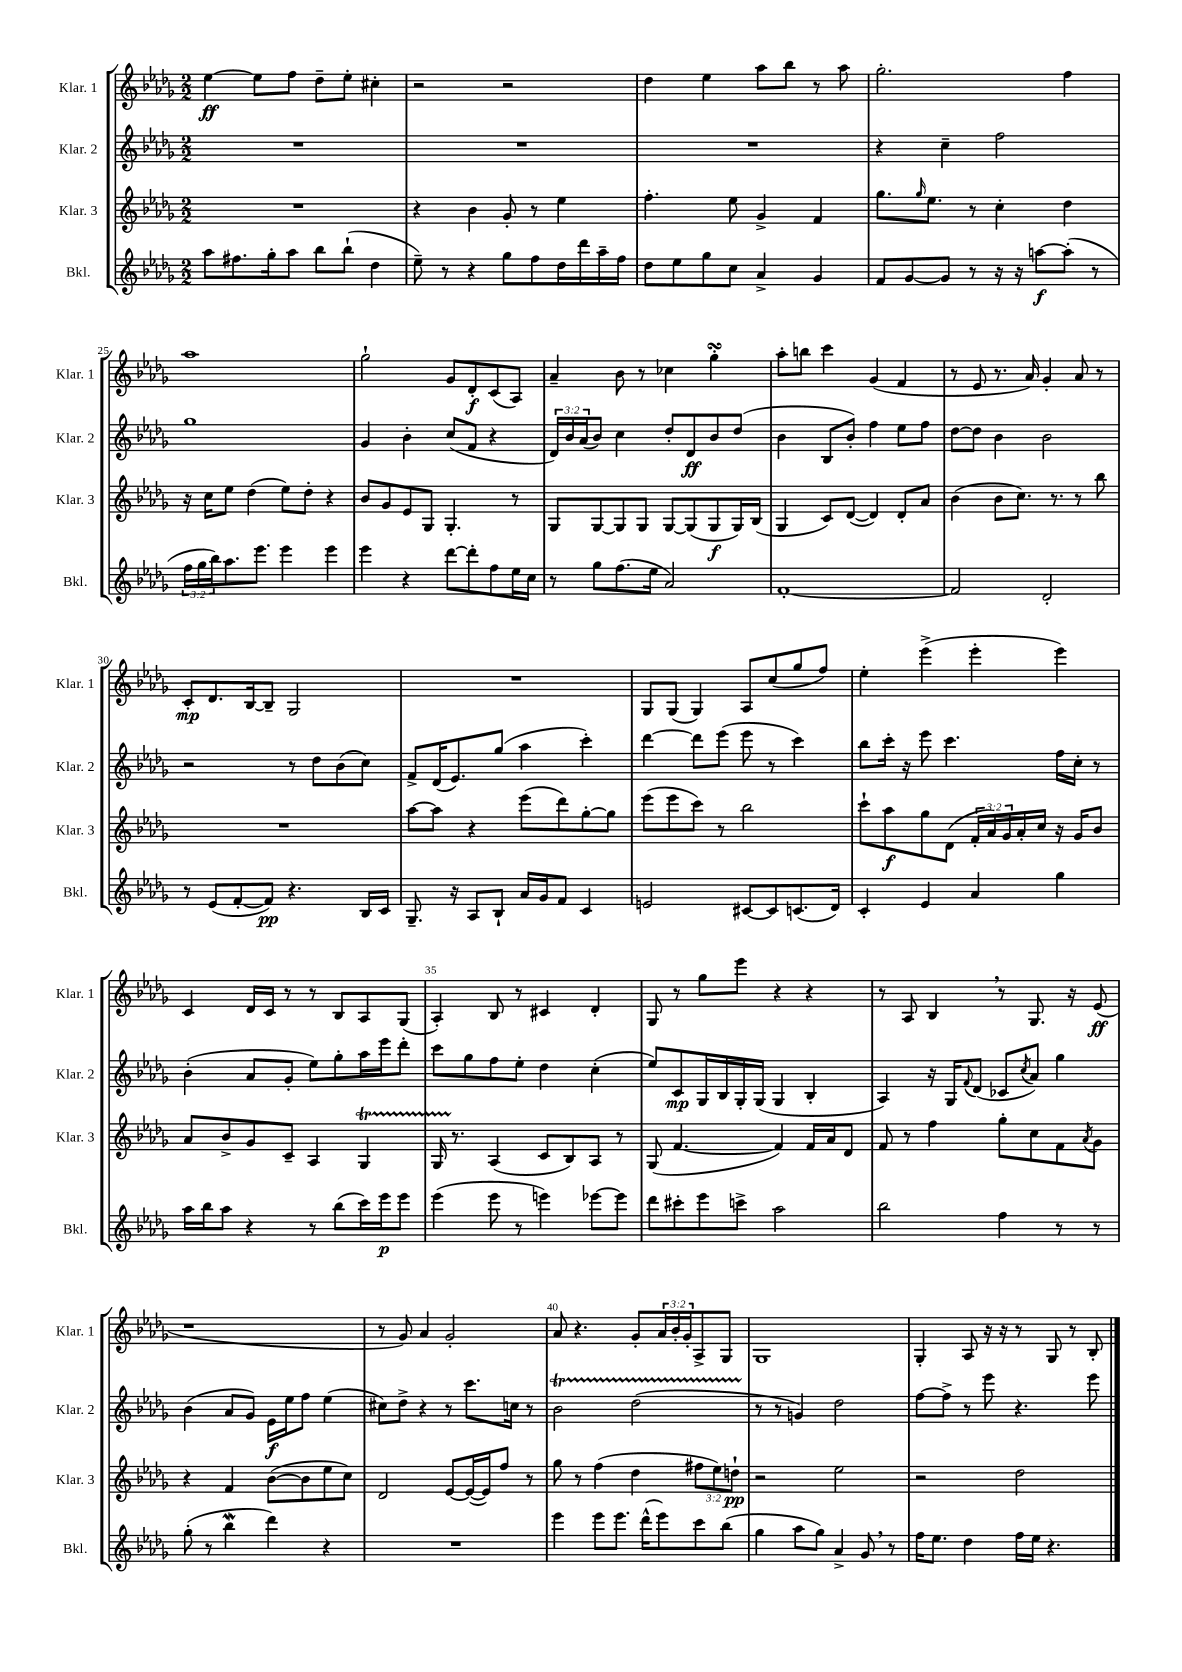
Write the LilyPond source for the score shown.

<<
\new StaffGroup <<
\new Staff = "s0" \with { instrumentName = "Klar. 1" shortInstrumentName = "Klar. 1" } {
    \clef treble \key des \major \numericTimeSignature \time 2/2 \override Staff.TupletNumber.text = #tuplet-number::calc-fraction-text
    ees''4~\ff ees''8 f''8 des''8-- ees''8-. cis''4-. |
    r2 r2 |
    des''4 ees''4 aes''8 bes''8 r8 aes''8 |
    ges''2.-. f''4 |
    aes''1 |
    ges''2-! ges'8 des'8-.\f c'8( aes8) |
    aes'4-- bes'8 r8 ces''4 ges''4-.\turn |
    aes''8-. b''8 c'''4 ges'4( f'4 |
    r8 ees'8 r8. aes'16) ges'4-. aes'8 r8 |
    c'8-.\mp des'8. bes16~ bes8-- ges2 |
    R1 |
    ges8 ges8( ges4) aes8 c''8( ges''8 f''8) |
    ees''4-. ees'''4->( ees'''4-. ees'''4) |
    c'4 des'16 c'16 r8 r8 bes8 aes8 ges8( |
    aes4-.) bes8 r8 cis'4 des'4-. |
    ges8 r8 ges''8 ees'''8 r4 r4 |
    r8 aes8 bes4 \breathe r8 ges8. r16 ees'8\ff( |
    r1 |
    r8 ges'8) aes'4 ges'2-. |
    aes'8 r4. ges'8-. \tuplet 3/2 { aes'16 bes'16-. ges'16-. } aes8-> ges8 |
    ges1 |
    ges4-. aes8 r16 r16 r8 ges8 r8 bes8-. \bar "|." |
}
\new Staff = "s1" \with { instrumentName = "Klar. 2" shortInstrumentName = "Klar. 2" } {
    \clef treble \key des \major \numericTimeSignature \time 2/2 \override Staff.TupletNumber.text = #tuplet-number::calc-fraction-text
    R1 |
    R1 |
    R1 |
    r4 c''4-- f''2 |
    ges''1 |
    ges'4 bes'4-. c''8( f'8 r4 |
    \tuplet 3/2 { des'16) bes'16 aes'16( } bes'8) c''4 des''8-. des'8\ff bes'8 des''8( |
    bes'4 bes8 bes'8-.) f''4 ees''8 f''8 |
    des''8~ des''8 bes'4 bes'2 |
    r2 r8 des''8 bes'8( c''8) |
    f'8-> des'16( ees'8.) ges''8( aes''4 c'''4-.) |
    des'''4~ des'''8 ees'''8( ees'''8 r8 c'''4) |
    bes''8 c'''16-. r16 ees'''8 c'''4. f''16 c''16-. r8 |
    bes'4-.( aes'8 ges'8-. ees''8) ges''8-. aes''16 ees'''16 des'''8-. |
    c'''8 ges''8 f''8 ees''8-. des''4 c''4-.( |
    ees''8) c'8\mp ges16 bes16 ges16-. ges16( ges4 bes4-. |
    aes4) r16 ges16 \appoggiatura { f'8 } des'8( ces'8 \acciaccatura { c''8 } aes'8) ges''4 |
    bes'4( aes'8 ges'8) ees'16\f ees''16 f''8 ees''4( |
    cis''8) des''8-> r4 r8 c'''8. c''16 r8 |
    bes'2\startTrillSpan des''2( |
    r8\stopTrillSpan r8 g'4) des''2 |
    f''8~ f''8-> r8 ees'''8 r4. ees'''8 \bar "|." |
}
\new Staff = "s2" \with { instrumentName = "Klar. 3" shortInstrumentName = "Klar. 3" } {
    \clef treble \key des \major \numericTimeSignature \time 2/2 \override Staff.TupletNumber.text = #tuplet-number::calc-fraction-text
    R1 |
    r4 bes'4 ges'8-. r8 ees''4 |
    f''4.-. ees''8 ges'4-> f'4 |
    ges''8. \grace { ges''16 } ees''8. r8 c''4-. des''4 |
    r16 c''16 ees''8 des''4( ees''8) des''8-. r4 |
    bes'8 ges'8 ees'8 ges8 ges4.-. r8 |
    ges8 ges8~ ges8 ges8 ges8~ ges8( ges8\f ges16) bes16( |
    ges4 c'8) des'8~( des'4) des'8-. aes'8 |
    bes'4( bes'8 c''8.) r8. r8 bes''8 |
    R1 |
    aes''8~ aes''8 r4 ees'''8( des'''8) ges''8~-. ges''8 |
    ees'''8( ees'''8 c'''8) r8 bes''2 |
    c'''8-! aes''8\f ges''8 des'8( \tuplet 3/2 { f'16-. aes'16) ges'16 } aes'16-. c''16 r16 ges'16 bes'8 |
    aes'8 bes'8-> ges'8 c'8-- aes4 ges4\startTrillSpan |
    ges16 r8.\stopTrillSpan aes4( c'8 bes8) aes8 r8 |
    ges8( f'4.~ f'4) f'16 aes'16 des'8 |
    f'8 r8 f''4 ges''8-. c''8 f'8 \acciaccatura { aes'8 } ges'8 |
    r4 f'4 bes'8~( bes'8 ees''8 c''8) |
    des'2 ees'8~ ees'16~( ees'16) f''8 r8 |
    ges''8 r8 f''4( des''4 \tuplet 3/2 { fis''8 ees''8) d''8-!\pp } |
    r2 ees''2 |
    r2 des''2 \bar "|." |
}
\new Staff = "s3" \with { instrumentName = "Bkl." shortInstrumentName = "Bkl." } {
    \clef treble \key des \major \numericTimeSignature \time 2/2 \override Staff.TupletNumber.text = #tuplet-number::calc-fraction-text
    aes''8 fis''8. ges''16-. aes''8 bes''8 bes''8-!( des''4 |
    ees''8--) r8 r4 ges''8 f''8 des''16 des'''16 aes''16-- f''16 |
    des''8 ees''8 ges''8 c''8 aes'4-> ges'4 |
    f'8 ges'8~ ges'8 r8 r16 r16 a''8~\f a''8-.( r8 |
    \tuplet 3/2 { f''16 ges''16 bes''16) } aes''8. ees'''8. ees'''4 ees'''4 |
    ees'''4 r4 des'''8~ des'''8-. f''8 ees''16 c''16 |
    r8 ges''8 f''8.( ees''16 aes'2) |
    f'1~-. |
    f'2 des'2-. |
    r8 ees'8( f'8~-. f'8\pp) r4. bes16 c'16 |
    ges8.-- r16 aes8 bes8-! aes'16 ges'16 f'8 c'4 |
    e'2 cis'8~ cis'8 c'8.( des'16) |
    c'4-. ees'4 aes'4 ges''4 |
    aes''16 bes''16 aes''8 r4 r8 bes''8( c'''16) ees'''16\p ees'''8 |
    ees'''4( ees'''8 r8 e'''4) ees'''8~ ees'''8 |
    des'''8 cis'''8-. ees'''8 c'''8-> aes''2 |
    bes''2 f''4 r8 r8 |
    ges''8-.( r8 bes''4\mordent des'''4) r4 |
    R1 |
    ees'''4 ees'''8 ees'''8. des'''16-^( ees'''8) c'''8 bes''8( |
    ges''4 aes''8 ges''8) aes'4-> ges'8 \breathe r8 |
    f''16 ees''8. des''4 f''16 ees''16 r4. \bar "|." |
}
>>
>>
\layout { \context { \Score currentBarNumber = #21 \override BarNumber.break-visibility = ##(#f #t #t) barNumberVisibility = #(every-nth-bar-number-visible 5) } }
